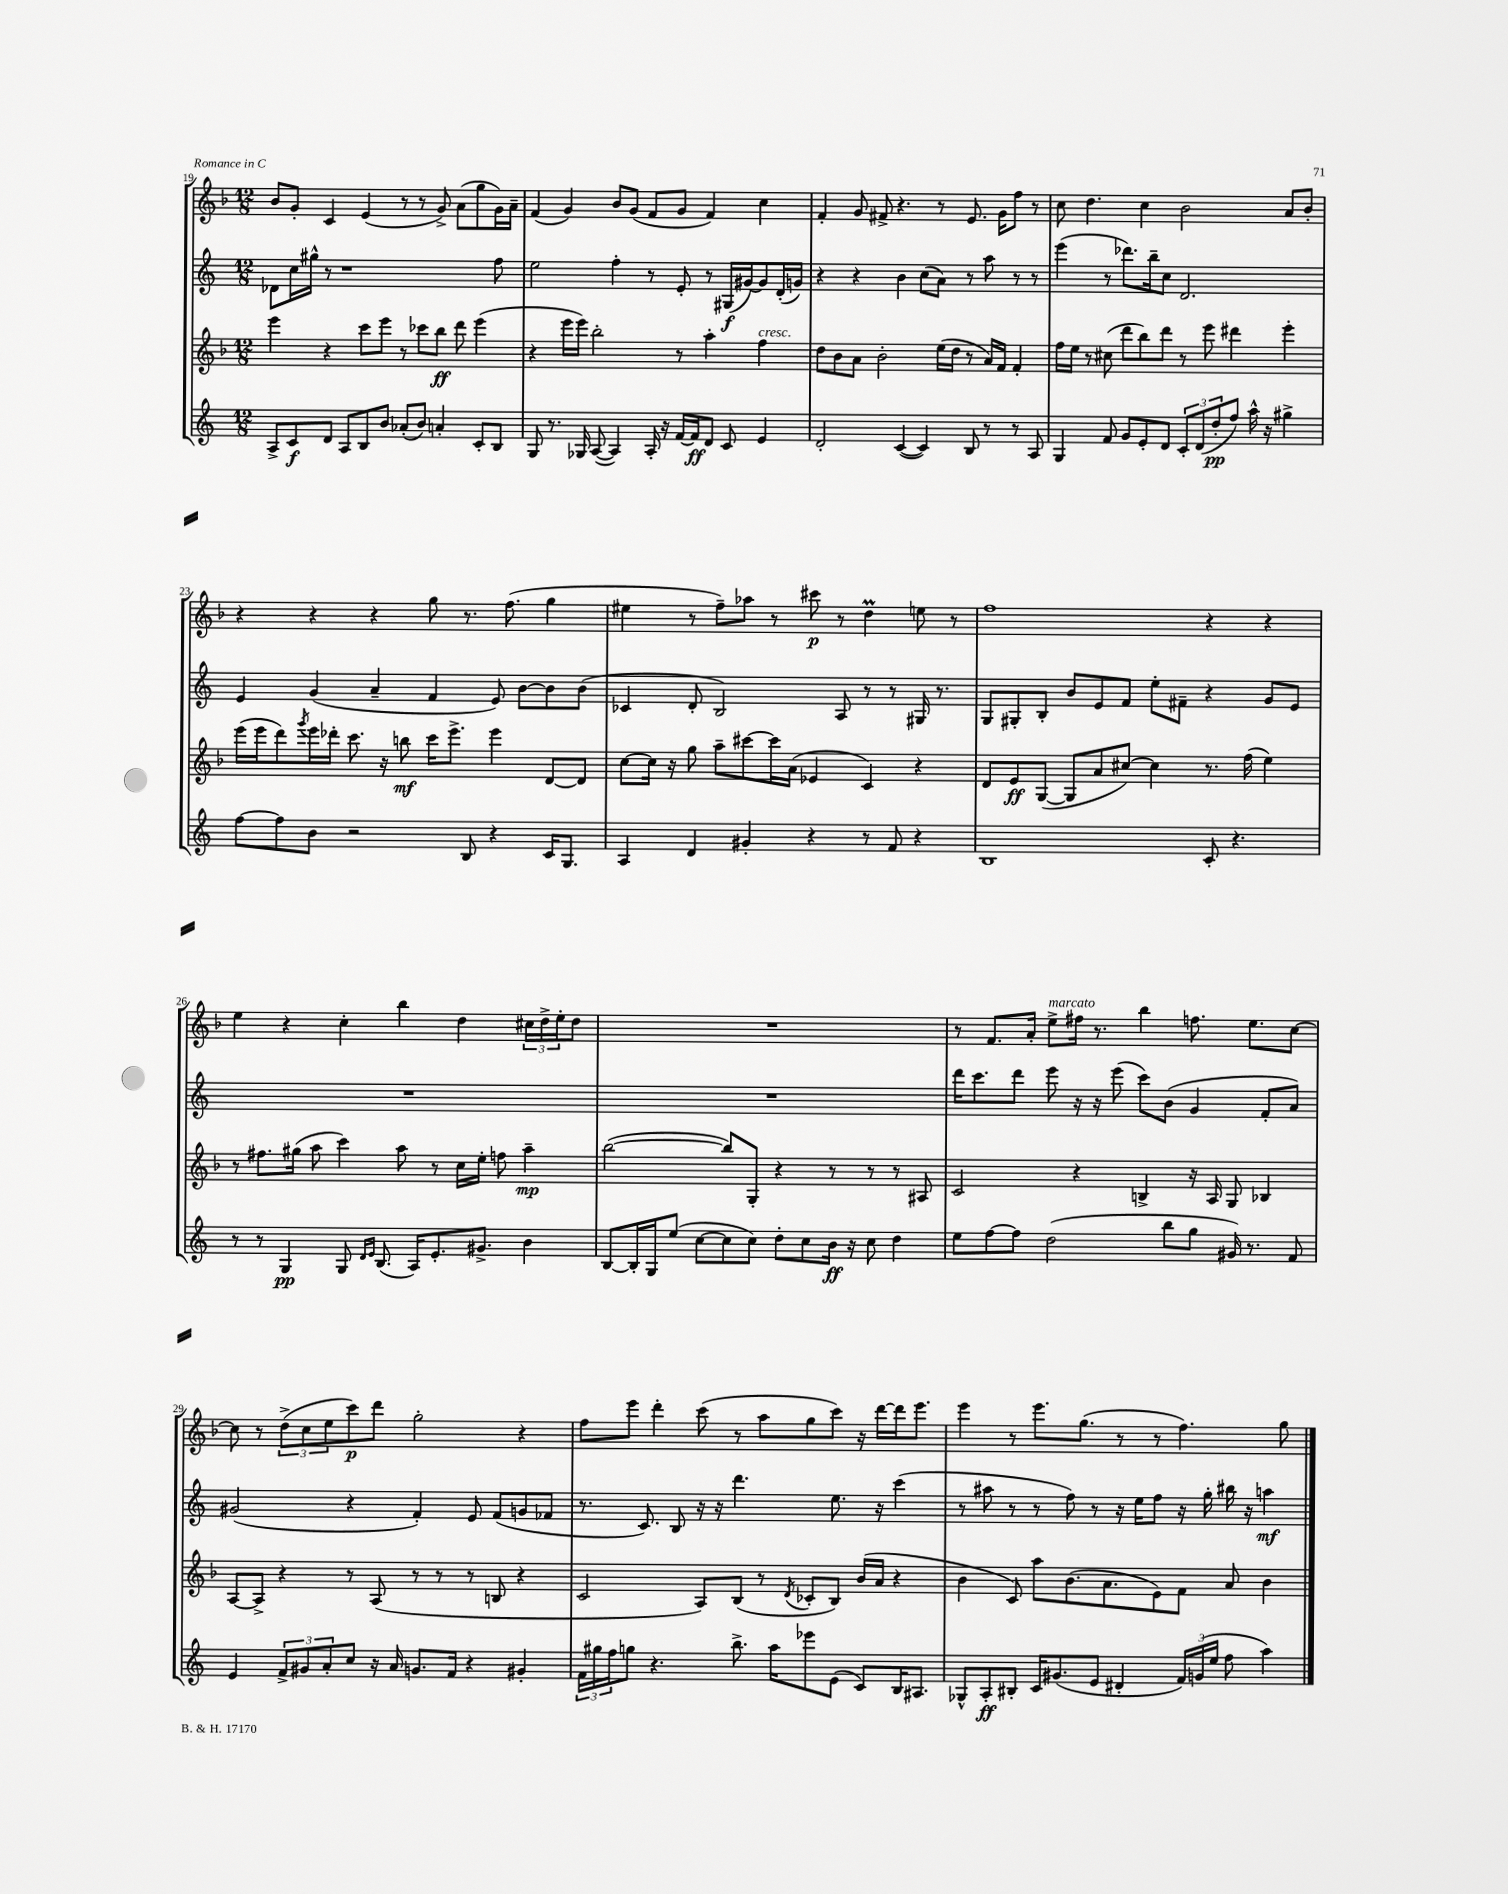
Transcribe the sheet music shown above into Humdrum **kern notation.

**kern	**kern	**kern	**kern
*staff4	*staff3	*staff2	*staff1
*clefG2	*clefG2	*clefG2	*clefG2
*k[]	*k[b-]	*k[]	*k[b-]
*M12/8	*M12/8	*M12/8	*M12/8
8A^	4eee	8d-	8b-
8c	.	16cc	8g'
.	.	16gg#^^	.
8d	4r	8r	4c
8A	.	1r	.
8B	8ccc	.	(4e
8b	8eee	.	.
(8a-'	8r	.	8r
8b)	8ccc-	.	8r
4a'	8bb-	.	8g^)
.	8ddd	.	(8a
8c'	(4eee	.	8gg
8B	.	8ff	16g)
.	.	.	16a~
=	=	=	=
8G	4r	2ee	(4f
8.r	.	.	.
.	16eee	.	4g)
16G-	16eee)	.	.
([8A	2bb-'	.	.
4A])	.	4ff'	8b-
.	.	.	(8g
16A'	.	8r	8f
16r	.	.	.
[16f	8r	8e'	8g
16f]	.	.	.
8d	4aa'	8r	4f)
8c	.	(16G#	.
.	.	[16g#)	.
4e	4ff	8g#]	4cc
.	.	(16d'	.
.	.	16g)	.
=	=	=	=
2d'	8dd	4r	4f'
.	8b-	.	.
.	8a	4r	8g
.	2b-'	.	8f#^
([4c	.	4b	4.r
4c])	.	(8cc	.
.	(16ee	8a)	8r
.	16dd	.	.
8B	8r	8r	8.e
8r	16a)	8aa	.
.	16f	.	16g
8r	4f'	8r	8ff
8A	.	8r	8r
=	=	=	=
4G	16ff	(4eee	8cc
.	16ee	.	.
.	8r	.	4.dd
8f	(8cc#	8r	.
8g	8ddd	8.ddd-)	.
8e'	8bb-)	.	4cc
.	.	16bb~	.
8d	8ddd	8cc	.
12c'	8r	2.d	2b-
(12d	.	.	.
.	8eee	.	.
12dd'	.	.	.
8ff)	4ddd#	.	.
16aa^^	.	.	.
16r	.	.	.
4gg#^	4eee'	.	8a
.	.	.	8b-'
=	=	=	=
[8ff	(16eee	4e	4r
.	16eee	.	.
8ff]	8ddd)	.	.
.	8qggg	.	.
8b	16eee	(4g	4r
.	16ddd-'	.	.
2r	8.ccc	.	.
.	.	4a~	4r
.	16r	.	.
.	8bb	.	.
.	16ccc	4f	8gg
.	8.eee^	.	.
8B	.	.	8.r
4r	4eee	8e)	.
.	.	.	(8.ff
.	.	[8b	.
16c	[8d	8b]	4gg
8.G	.	.	.
.	8d]	(8b	.
=	=	=	=
4A	[8cc	4c-	4ee#
.	16cc]	.	.
.	16r	.	.
4d	8gg	8d'	8r
.	8aa~	2B)	8ff~)
4g#'	[8ccc#	.	8aa-
.	16ccc#]	.	8r
.	(16a	.	.
4r	4e-	.	8ccc#
.	.	8A	8r
8r	4c)	8r	4dd
8f	.	8r	.
4r	4r	16G#	8ee
.	.	8.r	.
.	.	.	8r
=	=	=	=
1B	8d	8G	1ff
.	8e	8G#'	.
.	([8G	8B'	.
.	8G]	8b	.
.	8a	8e	.
.	[8cc#)	8f	.
.	4cc#]	8ee'	.
.	.	8f#~	.
8c'	8.r	4r	4r
4.r	.	.	.
.	(16ff	.	.
.	4ee)	8g	4r
.	.	8e	.
=	=	=	=
8r	8r	1.r	4ee
8r	8.ff#	.	.
4G	.	.	4r
.	(16gg#	.	.
.	8aa	.	.
8G	4ccc)	.	4cc'
16qqd	.	.	.
16qqe	.	.	.
(8.B	.	.	.
.	8aa	.	4bb-
16A)	.	.	.
8.e'	8r	.	.
.	16cc	.	4dd
8.g#^	16ee'	.	.
.	8ff	.	.
4b	4aa~	.	24cc#
.	.	.	24dd^
.	.	.	24ee'
.	.	.	8dd
=	=	=	=
[8B	([2bb-	1.r	1.r
16B']	.	.	.
16G	.	.	.
(8ee	.	.	.
[8cc	.	.	.
8cc]	8bb-])	.	.
8cc)	8G'	.	.
8dd'	4r	.	.
8cc	.	.	.
16b	8r	.	.
16r	.	.	.
8cc	8r	.	.
4dd	8r	.	.
.	8A#	.	.
=	=	=	=
8ee	2c	16ddd	8r
.	.	8.ccc	.
[8ff	.	.	8.f
8ff]	.	8ddd	.
.	.	.	16a'
(2dd	.	8eee	8ee^
.	4r	16r	16ff#
.	.	16r	8.r
.	.	(8eee	.
.	4B^	8ccc)	4bb-
8bb	.	(8b	.
8gg	16r	4g	8.ff
.	16A	.	.
16g#)	8G	.	.
8.r	.	.	8.ee
.	4B-	8f'	.
8f	.	8a)	[8cc
=	=	=	=
4e	[8A	(2g#	8cc]
.	8A^]	.	8r
12f^	4r	.	(12dd^
12g#	.	.	12cc
12a'	.	.	12ee
8cc	8r	4r	8ccc)
16r	(8A	.	8ddd
16a	.	.	.
8.g	8r	4f')	2gg'
.	8r	.	.
16f	.	.	.
4r	8r	8e	.
.	8B	(8f	.
4g#'	4r	8g	4r
.	.	8f-	.
=	=	=	=
24f	2c	8.r	8ff
24gg#	.	.	.
24ff	.	.	.
8gg	.	.	8eee
.	.	8.c)	.
4.r	.	.	4ddd'
.	.	8B	.
.	8A)	16r	(8ccc
.	.	16r	.
8.bb^	(8B-	4.ddd	8r
.	8r	.	8aa
16aa	.	.	.
.	8qd	.	.
8eee-	8c-'	.	8gg
(8e	8B-)	8.ee	8ccc)
8c)	(16b-	.	16r
.	16a	16r	[16ddd
16B	4r	(4ccc	16ddd]
8.A#	.	.	8.eee
=	=	=	=
8G-^^	4b-	8r	4eee
8A'	.	8aa#	.
8B#'	8c)	8r	8r
16c	8aa	8r	8.eee
(8.g#	.	.	.
.	(8.b-	8ff)	.
.	.	.	(8.gg
8e	.	8r	.
.	8.a	.	.
4d#'	.	16r	8r
.	.	16ee	.
.	8e)	8ff	8r
24f)	8f	16r	4.ff)
(24g	.	.	.
.	.	16gg'	.
24ee	.	.	.
8ff	8a	16bb#	.
.	.	16r	.
4aa)	4b-	4aa	.
.	.	.	8gg
==	==	==	==
*-	*-	*-	*-
